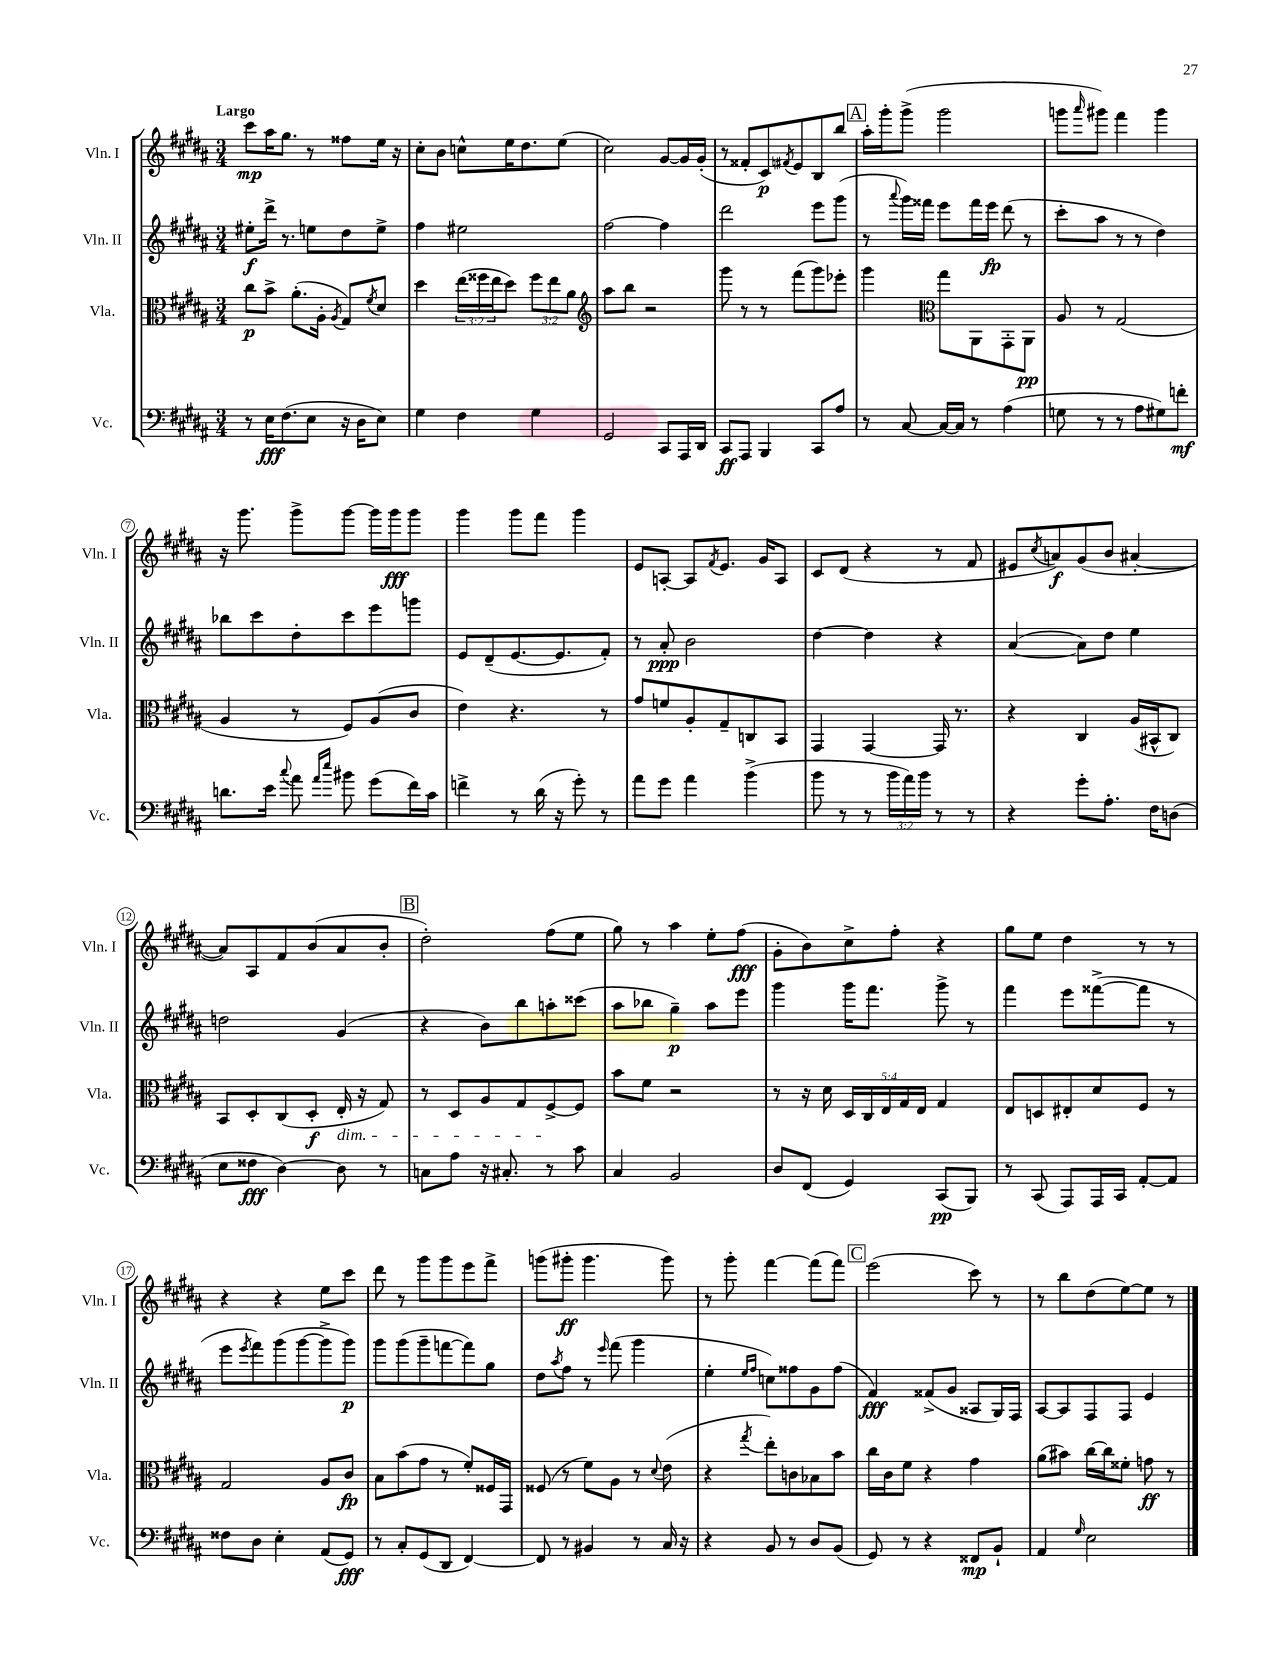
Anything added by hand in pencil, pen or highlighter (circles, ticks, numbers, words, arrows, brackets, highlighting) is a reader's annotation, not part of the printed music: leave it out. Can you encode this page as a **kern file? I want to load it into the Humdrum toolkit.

**kern	**dynam	**kern	**dynam	**kern	**dynam	**kern	**dynam
*part4	*part4	*part3	*part3	*part2	*part2	*part1	*part1
*staff4	*staff4	*staff3	*staff3	*staff2	*staff2	*staff1	*staff1
*I"Vc.	*	*I"Vla.	*	*I"Vln. II	*	*I"Vln. I	*
*I'Vc.	*	*I'Vla.	*	*I'Vln. II	*	*I'Vln. I	*
*clefF4	*	*clefC3	*	*clefG2	*	*clefG2	*
*k[f#c#g#d#a#]	*	*k[f#c#g#d#a#]	*	*k[f#c#g#d#a#]	*	*k[f#c#g#d#a#]	*
*M3/4	*	*M3/4	*	*M3/4	*	*M3/4	*
=1	=1	=1	=1	=1	=1	=1	=1
!	!	!	!	!	!	!LO:TX:a:B:t=Largo	!
8r	.	8cc#\L	p	8ee#X'\L	f	8ccc#\L	mp
16E\KL	fff	8b^\J	.	16ddd#^\Jk	.	16aa#\K	.
(8.F#\	.	.	.	8.r	.	8.gg#\J	.
.	.	(8.a#'\L	.	.	.	.	.
8E\J	.	.	.	8een\L	.	8r	.
.	.	16A#'\Jk	.	.	.	.	.
.	.	8qA#/	.	.	.	.	.
16r	.	8G#/L)	.	8dd#\	.	8ff##X\L	.
16D#\KL	.	.	.	.	.	.	.
.	.	8qf#/	.	.	.	.	.
8E\J)	.	8d#/J	.	8ee^\J	.	16ee\Jk	.
.	.	.	.	.	.	16r	.
=2	=2	=2	=2	=2	=2	=2	=2
4G#\	.	4dd#\	.	4ff#\	.	8cc#'\L	.
.	.	.	.	.	.	8b\J	.
4F#\	.	(24ee\LL	.	2ee#X\	.	8ccn^^\L	.
.	.	24ff##X\	.	.	.	.	.
.	.	24ee\J	.	.	.	.	.
.	.	8dd#\J)	.	.	.	16ee\K	.
.	.	.	.	.	.	8.dd#\	.
4G#\	.	12ff##\L	.	.	.	.	.
.	.	12ee\	.	.	.	.	.
.	.	.	.	.	.	(8ee\J	.
.	.	12a#\J	.	.	.	.	.
=3	=3	=3	=3	=3	=3	=3	=3
*	*	*clefG2	*	*	*	*	*
2GG#/	.	8aa#\L	.	[2ff#\	.	2cc#\)	.
.	.	8bb\J	.	.	.	.	.
.	.	2r	.	.	.	.	.
8CC#/L	.	.	.	4ff#\]	.	[8g#/L	.
16AAA#/L	.	.	.	.	.	16g#/L]	.
16DD#/JJ	.	.	.	.	.	(16g#'/JJ	.
=4	=4	=4	=4	=4	=4	=4	=4
8CC#/L	ff	8ggg#\	.	2ddd#\	.	8r	.
8AAA#/J	.	8r	.	.	.	8f##X'/L	.
4BBB/	.	8r	.	.	.	8c#/)	p
.	.	.	.	.	.	8qf#X/	.
.	.	(8fff#\L	.	.	.	8e/	.
8CC#/L	.	8ggg#\)	.	8eee\L	.	8B/	.
8A#/J	.	8eee-X'\J	.	(8ggg#\J	.	8bb/J	.
!!LO:REH:place=s1:t=A
=5	=5	=5	=5	=5	=5	=5	=5
8r	.	4ggg#\	.	8r	.	16aa#'\LL	.
.	.	.	.	.	.	16ggg#'\J	.
.	.	.	.	8qqaaa#/	.	.	.
[8C#/	.	.	.	16ggg#\LL)	.	(8ggg#^\J	.
.	.	.	.	16fff##X\JJ	.	.	.
*	*	*clefC3	*	*	*	*	*
16C#/LL_	.	8gg#\L	.	8eee\L	.	2ggg#\	.
16C#/JJ]	.	.	.	.	.	.	.
8r	.	8AA#\	.	16fff##\L	.	.	.
.	.	.	.	16eee\JJ	fp	.	.
(4A#\	.	8GG#'\	.	(8ddd#\	.	.	.
.	.	8AA#\J	pp	8r	.	.	.
=6	=6	=6	=6	=6	=6	=6	=6
8Gn\	.	8A#/	.	8ccc#'\L	.	8gggn\L	.
.	.	.	.	.	.	16qqaaa#/	.
8r	.	8r	.	8aa#\J	.	8ggg#X\J)	.
8r	.	(2G#/	.	8r	.	4fff#\	.
8A#\L	.	.	.	8r	.	.	.
8G#X\)	.	.	.	4dd#\)	.	4ggg#\	.
8fn'\J	mf	.	.	.	.	.	.
!!LO:LB:g=z
=7	=7	=7	=7	=7	=7	=7	=7
8.dn\L	.	4A#/	.	8bb-X\L	.	16r	.
.	.	.	.	.	.	8.ggg#\	.
.	.	.	.	8ccc#\	.	.	.
16e\Jk	.	.	.	.	.	.	.
8qqcc#/	.	.	.	.	.	.	.
8a#\	.	8r	.	8dd#'\	.	8ggg#^\L	.
16qqa#/LL	.	.	.	.	.	.	.
16qqee/JJ	.	.	.	.	.	.	.
8b#X\	.	8F#/L)	.	8ccc#\	.	[8ggg#\J	.
(8g#\L	.	(8A#/	.	8eee\	.	16ggg#\LL]	.
.	.	.	.	.	.	16ggg#\J	fff
16f#\L)	.	8c#/J	.	8gggn\J	.	8ggg#\J	.
16c#\JJ	.	.	.	.	.	.	.
=8	=8	=8	=8	=8	=8	=8	=8
4fn^\	.	4e\)	.	8e/L	.	4ggg#\	.
.	.	.	.	(8d#~/	.	.	.
8r	.	4.r	.	[8.e/	.	8ggg#\L	.
(16d#\	.	.	.	.	.	8fff#\J	.
16r	.	.	.	8.e/]	.	.	.
8g#'\)	.	.	.	.	.	4ggg#\	.
8r	.	8r	.	8f#'/J)	.	.	.
=9	=9	=9	=9	=9	=9	=9	=9
8a#\L	.	8g#/L	.	8r	.	8e/L	.
8g#\J	.	8fn/	.	8a#'/	ppp	[8An'/J	.
4a#\	.	8A#'/	.	2b\	.	8A/L]	.
.	.	.	.	.	.	8qf#/	.
.	.	8G#~/	.	.	.	8.e/J	.
(4b^\	.	8Cn/	.	.	.	.	.
.	.	.	.	.	.	16g#/KL	.
.	.	8BB/J	.	.	.	8A/J	.
=10	=10	=10	=10	=10	=10	=10	=10
8b\	.	4GG#/	.	[4dd#\	.	8c#/L	.
8r	.	.	.	.	.	(8d#/J	.
8r	.	[4GG#/	.	4dd#\]	.	4r	.
24b\LL	.	.	.	.	.	.	.
24a#\)	.	.	.	.	.	.	.
24b\JJ	.	.	.	.	.	.	.
8r	.	16GG#/]	.	4r	.	8r	.
.	.	8.r	.	.	.	.	.
8r	.	.	.	.	.	8f#/	.
=11	=11	=11	=11	=11	=11	=11	=11
4r	.	4r	.	([4a#/	.	8e#X/L	.
.	.	.	.	.	.	8qcc#/	.
.	.	.	.	.	.	8an/)	f
8g#'\L	.	4C#/	.	8a#\L])	.	(8g#/	.
8.A#'\J	.	.	.	8dd#\J	.	8b/J	.
.	.	(16A#/LL	.	4ee\	.	[4a#X'/	.
16F#\KL	.	16BB#X^^/J	.	.	.	.	.
(8Dn\J	.	8C#/J)	.	.	.	.	.
!!LO:LB:g=z
=12	=12	=12	=12	=12	=12	=12	=12
8E\L	.	8BB/L	.	2ddn\	.	8a#/L])	.
8F##X\J	fff	8D#'/	.	.	.	8A#/	.
[4D#\)	.	(8C#/	.	.	.	8f#/	.
.	.	8D#'/J	f	.	.	(8b/	.
!	!	!LO:TX:b:i:t=dim.	!	!	!	!	!
8D#\]	.	16E'/	.	(4g#/	.	8a#/	.
.	.	16r	.	.	.	.	.
8r	.	8G#/)	.	.	.	8b'/J	.
!!LO:REH:place=s1:t=B
=13	=13	=13	=13	=13	=13	=13	=13
8Cn\L	.	8r	.	4r	.	2dd#'\)	.
8A#\J	.	8D#/L	.	.	.	.	.
16r	.	8A#/	.	8b\L)	.	.	.
8.C#X'/	.	.	.	.	.	.	.
.	.	8G#/	.	8bb\	.	.	.
8r	.	[8F#^/	.	8aan'\	.	(8ff#\L	.
8c#\	.	8F#/J]	.	(8ccc##X\J	.	8ee\J	.
=14	=14	=14	=14	=14	=14	=14	=14
4C#/	.	8b\L	.	8aa#\L	.	8gg#\)	.
.	.	8f#\J	.	8bb-X\J	.	8r	.
2BB/	.	2r	.	4gg#~\)	p	4aa#\	.
.	.	.	.	8aa#\L	.	8ee'\L	.
.	.	.	.	8eee\J	.	(8ff#\J	fff
=15	=15	=15	=15	=15	=15	=15	=15
8D#/L	.	8r	.	4ggg#\	.	8g#'\L	.
(8FF#/J	.	16r	.	.	.	8b\)	.
.	.	16d#\	.	.	.	.	.
4GG#/)	.	20D#/LL	.	16ggg#\KL	.	8cc#^\	.
.	.	20C#/	.	.	.	.	.
.	.	.	.	8.fff#\J	.	.	.
.	.	20E/	.	.	.	.	.
.	.	.	.	.	.	8ff#'\J	.
.	.	20G#/	.	.	.	.	.
.	.	20E/JJ	.	.	.	.	.
(8CC#/L	pp	4G#/	.	8ggg#^\	.	4r	.
8BBB/J)	.	.	.	8r	.	.	.
=16	=16	=16	=16	=16	=16	=16	=16
8r	.	8E/L	.	4fff#\	.	8gg#\L	.
(8CC#/	.	8Dn/	.	.	.	8ee\J	.
8AAA#/L)	.	8E#X'/	.	8eee\L	.	4dd#\	.
16AAA#/L	.	8d#/	.	([8fff##X^\	.	.	.
16CC#/JJ	.	.	.	.	.	.	.
[8AA#'/L	.	8F#/J	.	8fff##\J]	.	8r	.
8AA#/J]	.	8r	.	8r	.	8r	.
!!LO:LB:g=z
=17	=17	=17	=17	=17	=17	=17	=17
8F##X\L	.	2G#/	.	8eee\L	.	4r	.
.	.	.	.	8qeee/	.	.	.
8D#\J	.	.	.	8fff#\)	.	.	.
4E'\	.	.	.	(8ggg#\	.	4r	.
.	.	.	.	[8ggg#\	.	.	.
(8AA#/L	.	8A#/L	.	8ggg#^\]	.	8ee\L	.
8GG#/J)	fff	8c#/J	fp	8ggg#\J)	p	8ccc#\J	.
=18	=18	=18	=18	=18	=18	=18	=18
8r	.	8B\L	.	8ggg#\L	.	8ddd#\	.
8C#'/L	.	(8b\	.	(8ggg#\	.	8r	.
(8GG#/	.	8g#\J	.	8ggg#~\	.	8ggg#\L	.
8DD#/J	.	8r	.	[8fffn\	.	8ggg#\	.
[4FF#/)	.	8f#'/L)	.	8fff\])	.	8eee\	.
.	.	16F##X/L	.	8gg#\J	.	8fff#^\J	.
.	.	16GG#/JJ	.	.	.	.	.
=19	=19	=19	=19	=19	=19	=19	=19
8FF#/]	.	(8F##X/	.	8dd#\L	.	(8gggn\L	.
.	.	.	.	8qaa#/	.	.	.
8r	.	8r	.	8ff#\J	.	8ggg#X'\J	ff
4BB#X/	.	8f#\L)	.	8r	.	4.ggg#\	.
.	.	.	.	16qqeee/	.	.	.
.	.	8A#\J	.	(8fff#\	.	.	.
8r	.	8r	.	4ggg#\	.	.	.
.	.	8qqd#/	.	.	.	.	.
16C#/	.	(8e\	.	.	.	8ggg#\)	.
16r	.	.	.	.	.	.	.
=20	=20	=20	=20	=20	=20	=20	=20
4r	.	4r	.	4ee'\	.	8r	.
.	.	.	.	.	.	8ggg#'\	.
.	.	.	.	16qqee/LL	.	.	.
.	.	8qgg#/	.	16qqff#/JJ	.	.	.
8BB/	.	8ee'\L)	.	8ccn\L)	.	[4fff#\	.
8r	.	8cn\	.	8ff##X\	.	.	.
8D#/L	.	8B-X\	.	8g#\	.	(8fff#\L]	.
(8BB/J	.	8b\J	.	(8ff##\J	.	8fff#\J)	.
!!LO:REH:place=s1:t=C
=21	=21	=21	=21	=21	=21	=21	=21
8GG#/)	.	16cc#\LL	.	4f#/)	fff	(2eee\	.
.	.	16c#\J	.	.	.	.	.
8r	.	8f#\J	.	.	.	.	.
4r	.	4r	.	(8f##X^/L	.	.	.
.	.	.	.	8g#/J	.	.	.
8FF##X/L	mp	4g#\	.	8A##X/L	.	8ccc#\)	.
8BB`/J	.	.	.	16G#/L)	.	8r	.
.	.	.	.	16F#/JJ	.	.	.
=22	=22	=22	=22	=22	=22	=22	=22
4AA#/	.	(8a#\L	.	[8A#/L	.	8r	.
.	.	8b#X\J)	.	8A#/]	.	8bb\L	.
16qqG#/	.	.	.	.	.	.	.
2E\	.	[16cc#\LL	.	8F#/	.	(8dd#\	.
.	.	16cc#\J]	.	.	.	.	.
.	.	8f##X'\J	.	8F#/J	.	[8ee\)	.
.	.	8gn\	ff	4e/	.	8ee\J]	.
.	.	8r	.	.	.	8r	.
==	==	==	==	==	==	==	==
*-	*-	*-	*-	*-	*-	*-	*-
